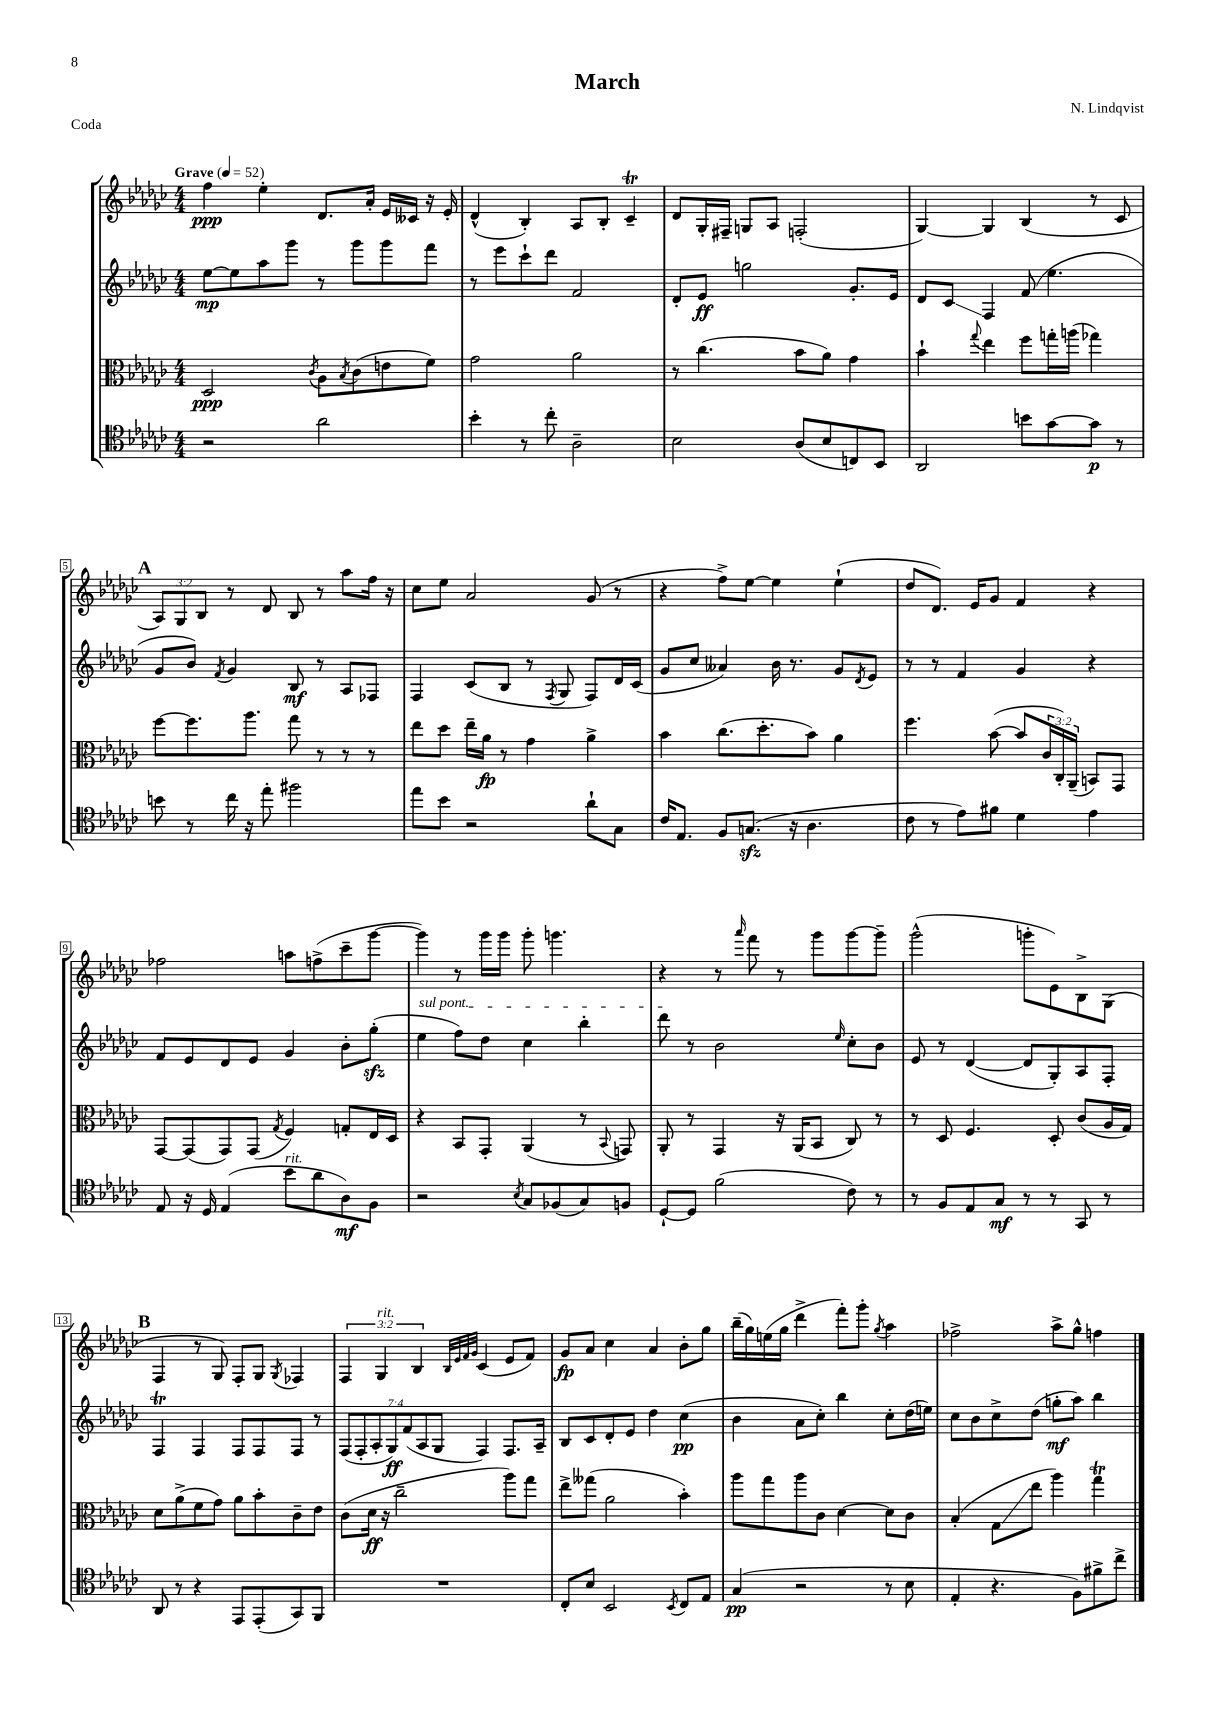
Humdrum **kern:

**kern	**kern	**kern	**kern
*staff4	*staff3	*staff2	*staff1
*clefC4	*clefC3	*clefG2	*clefG2
*k[b-e-a-d-g-c-]	*k[b-e-a-d-g-c-]	*k[b-e-a-d-g-c-]	*k[b-e-a-d-g-c-]
*M4/4	*M4/4	*M4/4	*M4/4
*MM52	*MM52	*MM52	*MM52
2r	2D-	[8ee-	4ff
.	.	8ee-]	.
.	.	8aa-	4ee-'
.	.	8ggg-	.
.	8qc-	.	.
2a-	8A-	8r	8.d-
.	8qB-	.	.
.	(8c-	8ggg-	.
.	.	.	16a-'
.	8e	8ggg-	16e-
.	.	.	16c--
.	8f)	8fff	16r
.	.	.	16e-'
=	=	=	=
4b-'	2g-	8r	(4d-^^
.	.	8eee-	.
8r	.	8ccc-`	4B-')
8cc-'	.	8ddd-	.
2A-~	2a-	2f	8A-
.	.	.	8B-'
.	.	.	4c-~
=	=	=	=
2B-	8r	8d-'	8d-
.	(4.cc-	8e-	16G-'
.	.	.	16F#~
.	.	2gg	8G
.	.	.	8A-
(8A-	8b-	.	(2F'
8B-	8a-)	.	.
8C)	4g-	8.g-'	.
8BB-	.	.	.
.	.	16e-	.
=	=	=	=
2AA-	4b-`	8d-	[4G-)
.	.	8c-	.
.	8qqgg-	.	.
.	4ee-	4F	4G-]
8b	8ff	(8f	(4B-
[8g-	16gg'	4.ee-	.
.	(16aa	.	.
8g-]	4gg-)	.	8r
8r	.	.	8c-
=	=	=	=
8b	[8ff	8g-	12A-)
.	.	.	12G-
8r	8.ff]	8b-)	.
.	.	.	12B-
.	.	8qf	.
16cc-	.	4g-	8r
16r	8.aa-	.	.
8ee-'	.	.	8d-
2ff#	8gg-	8B-	8B-
.	8r	8r	8r
.	8r	8A-	8aa-
.	8r	8F-	16ff
.	.	.	16r
=	=	=	=
8ee-	8ee-	4F	8cc-
8b-	8dd-	.	8ee-
2r	16ee-~	(8c-	2a-
.	16a-	.	.
.	8r	8B-	.
.	4g-	8r	.
.	.	8qF	.
.	.	8G-	.
8a-`	4a-^	8F)	(8g-
8G-	.	16d-	8r
.	.	(16c-	.
=	=	=	=
16c-	4b-	8g-	4r
8.E-	.	.	.
.	.	8cc-	.
8F	(8.cc-	4a--)	8ff^)
(8.G	.	.	[8ee-
.	8.dd-'	.	.
.	.	16b-	4ee-]
16r	.	8.r	.
4.A-	8b-)	.	.
.	4a-	8g-	(4ee-`
.	.	8qd-	.
.	.	8e-	.
=	=	=	=
8c-	4.ff	8r	8dd-
8r	.	8r	8.d-)
8e-)	.	4f	.
.	.	.	16e-
8f#	([8b-	.	8g-
4d-	8b-]	4g-	4f
.	24c-	.	.
.	24C-')	.	.
.	(24AA-~	.	.
4e-	8BB)	4r	4r
.	8GG-	.	.
=	=	=	=
8E-	[8GG-	8f	2ff-
16r	(8GG-]	8e-	.
16D-	.	.	.
(4E-	8GG-)	8d-	.
.	(8GG-	8e-	.
.	8qG-	.	.
8b-	4F)	4g-	8aa
8a-	.	.	(8ff^
8A-)	8G'	8b-'	8ccc-~
8F	16E-	(8gg-'	[8ggg-
.	16D-	.	.
=	=	=	=
2r	4r	4ee-	4ggg-])
.	8BB-	8ff)	8r
.	8GG-'	8dd-	16ggg-
.	.	.	16ggg-
8qB-	.	.	.
8G-	(4AA-	4cc-	8ggg-'
(8F-	.	.	4.ggg
8G-)	8r	4bb-'	.
.	8qqBB-	.	.
8F	8GG)	.	.
=	=	=	=
[8D-`	8AA-'	8ddd-	4r
8D-]	8r	8r	.
(2f	4GG-	2b-	8r
.	.	.	16qqaaa-
.	.	.	8fff
.	16r	.	8r
.	(16AA-	.	.
.	8BB-	.	8ggg-
.	.	16qqee-	.
8c-)	8C-)	8cc-'	[8ggg-
8r	8r	8b-	8ggg-~]
=	=	=	=
8r	8r	8e-	(2ggg-^^
8F	8D-	8r	.
8E-	4.F	([4d-	.
8G-	.	.	.
8r	.	8d-]	8ggg'
8r	8D-'	8G-')	8e-)
8GG-	(8c-	8A-	8B-^
8r	16A-	8F'	(8G-
.	16G-)	.	.
=	=	=	=
8AA-	8d-	4F	4F
8r	(8a-^	.	.
4r	8f	4F	8r
.	8g-)	.	8G-)
8EE-	8a-	8F	8F'
(8EE-'	8b-'	8F	8G-
.	.	.	8qG-
8GG-)	8c-~	8F	4F-
8FF	8e-	8r	.
=	=	=	=
1r	(8c-	(14F	6F
.	.	14F'	.
.	16d-	.	.
.	.	14A-'	.
.	.	.	6G-
.	16r	.	.
.	.	14G-)	.
.	2cc-~	.	.
.	.	(14f	.
.	.	.	6B-
.	.	14A-	.
.	.	14G-	.
.	.	.	32qqB-
.	.	.	32qqe-
.	.	.	32qqf
.	.	.	32qqg-
.	.	4F)	(4c-
.	8aa-)	8.F	8e-
.	8gg-	.	8f)
.	.	16A-~	.
=	=	=	=
8C-'	8ee-^	8B-	8g-
8B-	(8gg--	8c-	8a-
2BB-	2a-	8d-'	4cc-
.	.	8e-	.
.	.	4dd-	4a-
8qBB-	.	.	.
8C-	4b-')	(4cc-	8b-'
8E-	.	.	8gg-
=	=	=	=
(4G-	8aa-	4b-	(16bb-~
.	.	.	16gg-)
.	8gg-	.	(16ee
.	.	.	16gg-
2r	8aa-	8a-	4ddd-^
.	8c-	8cc-')	.
.	[4d-	4bb-	8fff')
.	.	.	8ggg-'
.	.	.	8qgg-
8r	8d-]	8cc-'	4aa-
8B-	8c-	(16dd-	.
.	.	16ee)	.
=	=	=	=
4E-'	(4B-'	8cc-	2ff-^
.	.	8b-	.
4.r	8G-	8cc-^	.
.	8ee-	(8dd-	.
.	4aa-)	8gg'	8aa-^
8F)	.	8aa-)	8gg-^^
8f#^	4gg-	4bb-	4ff
8cc-^	.	.	.
==	==	==	==
*-	*-	*-	*-
